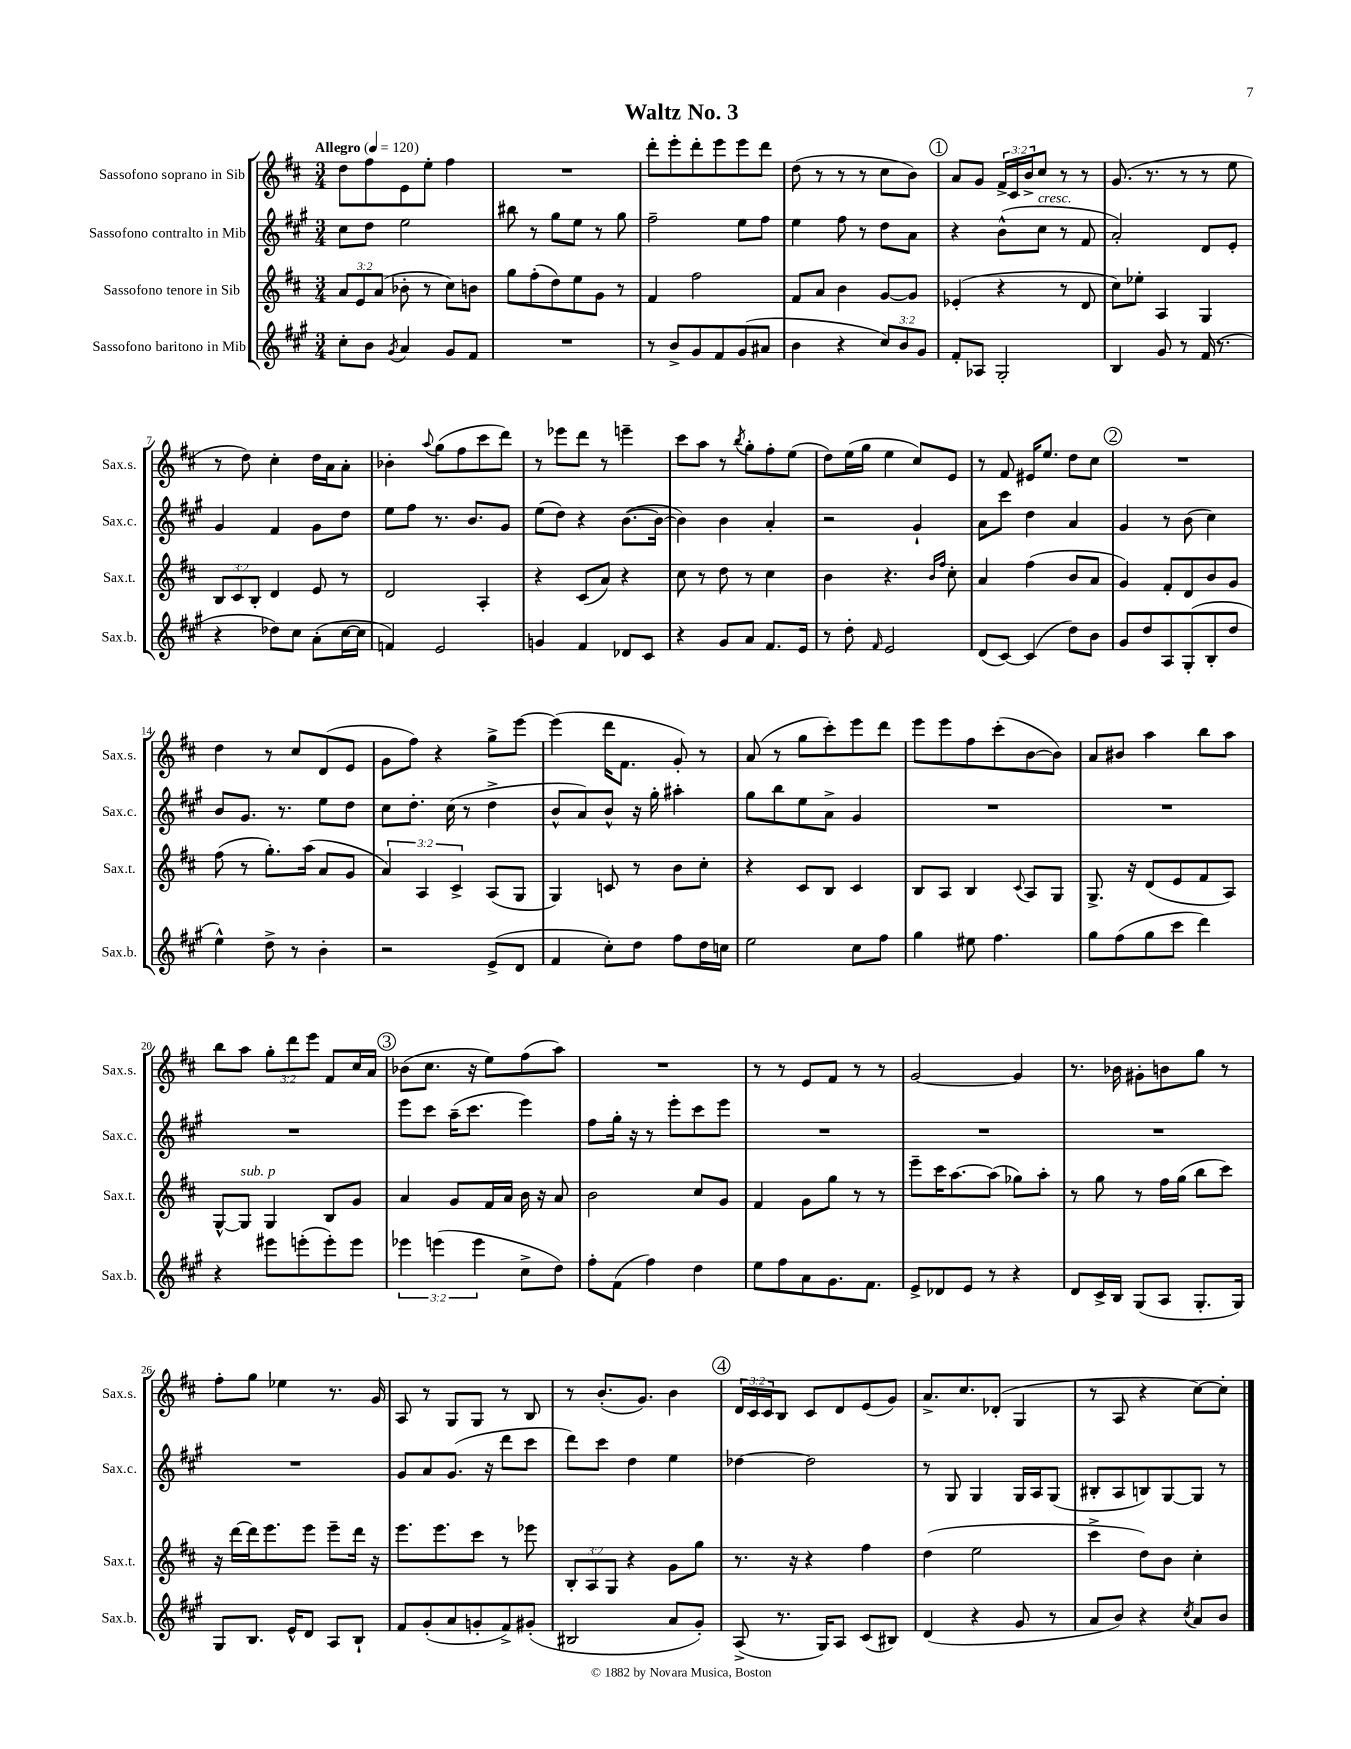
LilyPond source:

\header { title = "Waltz No. 3" }
<<
\new StaffGroup <<
\new Staff = "s0" \with { instrumentName = "Sassofono soprano in Sib" shortInstrumentName = "Sax.s." } {
    \clef treble \key d \major \numericTimeSignature \time 3/4 \override Staff.TupletNumber.text = #tuplet-number::calc-fraction-text \tempo "Allegro" 4 = 120
    d''8 fis''8 e'8 e''8-. fis''4 |
    R2. |
    d'''8-. e'''8-. d'''8-. e'''8 e'''8 d'''8 |
    d''8( r8 r8 r8 cis''8 b'8) |
    \mark \markup { \circle "1" } a'8 g'8 \tuplet 3/2 { fis'16-> cis'16 b'16-> } cis''8 r8 r8 |
    g'8.( r8. r8 r8 e''8 |
    r8 d''8) cis''4-. d''16 a'16 a'8-. |
    bes'4-. \appoggiatura { a''8 } g''8( fis''8 cis'''8 d'''8) |
    r8 ees'''8 d'''8 r8 e'''4-- |
    cis'''8 a''8 r8 \acciaccatura { b''8 } g''8-. fis''8-. e''8( |
    d''8) e''16( g''16 e''4 cis''8) e'8 |
    r8 fis'8 eis'16 e''8. d''8 cis''8 |
    \mark \markup { \circle "2" } R2. |
    d''4 r8 cis''8 d'8( e'8 |
    g'8 fis''8) r4 g''8-> e'''8~ |
    e'''4( d'''16 fis'8. g'8-.) r8 |
    a'8( r8 g''8 cis'''8-.) e'''8 d'''8 |
    e'''8 e'''8 fis''8 cis'''8-.( b'8~ b'8) |
    a'8 bis'8 a''4 b''8 a''8 |
    b''8 a''8 \tuplet 3/2 { g''8-. d'''8 e'''8 } fis'8 cis''16 a'16 |
    \mark \markup { \circle "3" } bes'8( cis''8. r16 e''8) fis''8( a''8) |
    R2. |
    r8 r8 e'8 fis'8 r8 r8 |
    g'2~ g'4 |
    r8. bes'16 gis'8-. b'8 g''8 r8 |
    fis''8-. g''8 ees''4 r8. g'16 |
    a8 r8 g8 g8 r8 b8 |
    r8 b'8.-.( g'8.) b'4 |
    \mark \markup { \circle "4" } \tuplet 3/2 { d'16 cis'16 cis'16 } b8 cis'8 d'8 e'8( g'8) |
    a'8.-> cis''8. des'8-.( g4 |
    r8 a8 r4 cis''8~) cis''8-. \bar "|." |
}
\new Staff = "s1" \with { instrumentName = "Sassofono contralto in Mib" shortInstrumentName = "Sax.c." } {
    \clef treble \key a \major \numericTimeSignature \time 3/4
    cis''8 d''8 e''2 |
    bis''8 r8 gis''8 e''8 r8 gis''8 |
    fis''2-- e''8 fis''8 |
    e''4 fis''8 r8 d''8 a'8 |
    \mark \markup { \circle "1" } r4 b'8-^( cis''8^\markup { \italic "cresc." } r8 fis'8 |
    a'2-.) d'8 e'8-. |
    gis'4 fis'4 gis'8 d''8 |
    e''8 fis''8 r8. b'8. gis'8 |
    e''8( d''8) r4 b'8.~( b'16~ |
    b'4) b'4 a'4-. |
    r2 gis'4-! |
    a'8 cis'''8 d''4 a'4 |
    \mark \markup { \circle "2" } gis'4 r8 b'8( cis''4) |
    b'8 gis'8. r8. e''8 d''8 |
    cis''8 d''8.-. cis''16( r8 d''4-> |
    b'8-^ a'8) b'8-^ r16 gis''16-. ais''4-. |
    gis''8 b''8 e''8 a'8-> gis'4 |
    R2. |
    R2. |
    R2. |
    \mark \markup { \circle "3" } e'''8 cis'''8 a''16--( cis'''8. e'''4) |
    fis''8 gis''16-. r16 r8 e'''8-. cis'''8 e'''8 |
    R2. |
    R2. |
    R2. |
    R2. |
    gis'8 a'8 gis'8.( r16 d'''8 cis'''8 |
    d'''8) cis'''8 d''4 e''4 |
    \mark \markup { \circle "4" } des''4~ des''2 |
    r8 gis8 gis4 gis16 a16 gis8( |
    bis8-. a8 b8) gis8~ gis8 r8 \bar "|." |
}
\new Staff = "s2" \with { instrumentName = "Sassofono tenore in Sib" shortInstrumentName = "Sax.t." } {
    \clef treble \key d \major \numericTimeSignature \time 3/4 \override Staff.TupletNumber.text = #tuplet-number::calc-fraction-text
    \tuplet 3/2 { a'8 e'8 a'8( } bes'8-. r8 cis''8) b'8 |
    g''8 fis''8-.( d''8) e''8 g'8 r8 |
    fis'4 fis''2 |
    fis'8 a'8 b'4 g'8~ g'8 |
    \mark \markup { \circle "1" } ees'4-.( r4 r8 d'8 |
    cis''8) ees''8-. a4 g4 |
    \tuplet 3/2 { b8 cis'8 b8-. } d'4 e'8 r8 |
    d'2 a4-. |
    r4 cis'8( a'8) r4 |
    cis''8 r8 d''8 r8 cis''4 |
    b'4 r4. \grace { b'16 fis''16 } cis''8-. |
    a'4 fis''4( b'8 a'8 |
    \mark \markup { \circle "2" } g'4) fis'8-. d'8 b'8 g'8 |
    fis''8( r8 g''8.-.) a''16( a'8 g'8 |
    \tuplet 3/2 { a'4) a4 cis'4-> } a8( g8 |
    g4) c'8 r8 b'8 cis''8-. |
    r4 cis'8 b8 cis'4 |
    b8 a8 b4 \appoggiatura { cis'8 } a8 g8 |
    g8.-> r16 d'8( e'8 fis'8 a8) |
    g8~-^ g8^\markup { \italic "sub. p" } g4 b8 g'8 |
    \mark \markup { \circle "3" } a'4 g'8 fis'16 a'16 b'16 r16 a'8 |
    b'2 cis''8 g'8 |
    fis'4 g'8 g''8 r8 r8 |
    e'''8-- cis'''16 a''8.~ a''8( ges''8) a''8-. |
    r8 g''8 r8 fis''16 g''16( b''8 cis'''8) |
    r16 d'''16~ d'''16 e'''8. e'''8 e'''8-- d'''16 r16 |
    e'''8. e'''8. cis'''8 r8 ees'''8 |
    \tuplet 3/2 { b8-. a8 g8 } r4 g'8 g''8 |
    \mark \markup { \circle "4" } r8. r16 r4 fis''4 |
    d''4( e''2 |
    cis'''4-> d''8) b'8 cis''4-. \bar "|." |
}
\new Staff = "s3" \with { instrumentName = "Sassofono baritono in Mib" shortInstrumentName = "Sax.b." } {
    \clef treble \key a \major \numericTimeSignature \time 3/4 \override Staff.TupletNumber.text = #tuplet-number::calc-fraction-text
    cis''8-. b'8 \acciaccatura { gis'8 } a'4 gis'8 fis'8 |
    R2. |
    r8 b'8-> gis'8 fis'8 gis'8( ais'8 |
    b'4 r4 \tuplet 3/2 { cis''8) b'8 gis'8 } |
    \mark \markup { \circle "1" } fis'8-. aes8 gis2-. |
    b4 gis'8 r8 fis'16( r8. |
    r4 des''8) cis''8 a'8-.( cis''16~ cis''16 |
    f'4) e'2 |
    g'4 fis'4 des'8 cis'8 |
    r4 gis'8 a'8 fis'8. e'16 |
    r8 d''8-. \grace { fis'16 } e'2 |
    d'8( cis'8~) cis'4( d''8) b'8 |
    \mark \markup { \circle "2" } gis'8 d''8 a8 gis8-.( b8-. d''8 |
    e''4-^) d''8-> r8 b'4-. |
    r2 e'8->( d'8 |
    fis'4 cis''8-.) d''8 fis''8 d''16 c''16 |
    e''2 cis''8 fis''8 |
    gis''4 eis''8 fis''4. |
    gis''8 fis''8( gis''8 cis'''8 d'''4) |
    r4 eis'''8 e'''8-.( e'''8-.) e'''8 |
    \mark \markup { \circle "3" } \tuplet 3/2 { ees'''4 e'''4( e'''4 } cis''8-> d''8) |
    fis''8-. fis'8( fis''4) d''4 |
    e''8 fis''8 a'8 gis'8. fis'8. |
    e'8-> des'8 e'8 r8 r4 |
    d'8 cis'16-> b16 gis8( a8 gis8.-. gis16) |
    gis8 b8. e'16-^ d'8 a8 b8-! |
    fis'8 gis'8-.( a'8 g'8-. fis'8->) gis'8-.( |
    bis2 a'8 gis'8-.) |
    \mark \markup { \circle "4" } a8->( r8. gis16) a8 cis'8( bis8) |
    d'4( r4 gis'8 r8 |
    a'8 b'8) r4 \acciaccatura { cis''8 } a'8 b'8 \bar "|." |
}
>>
>>
